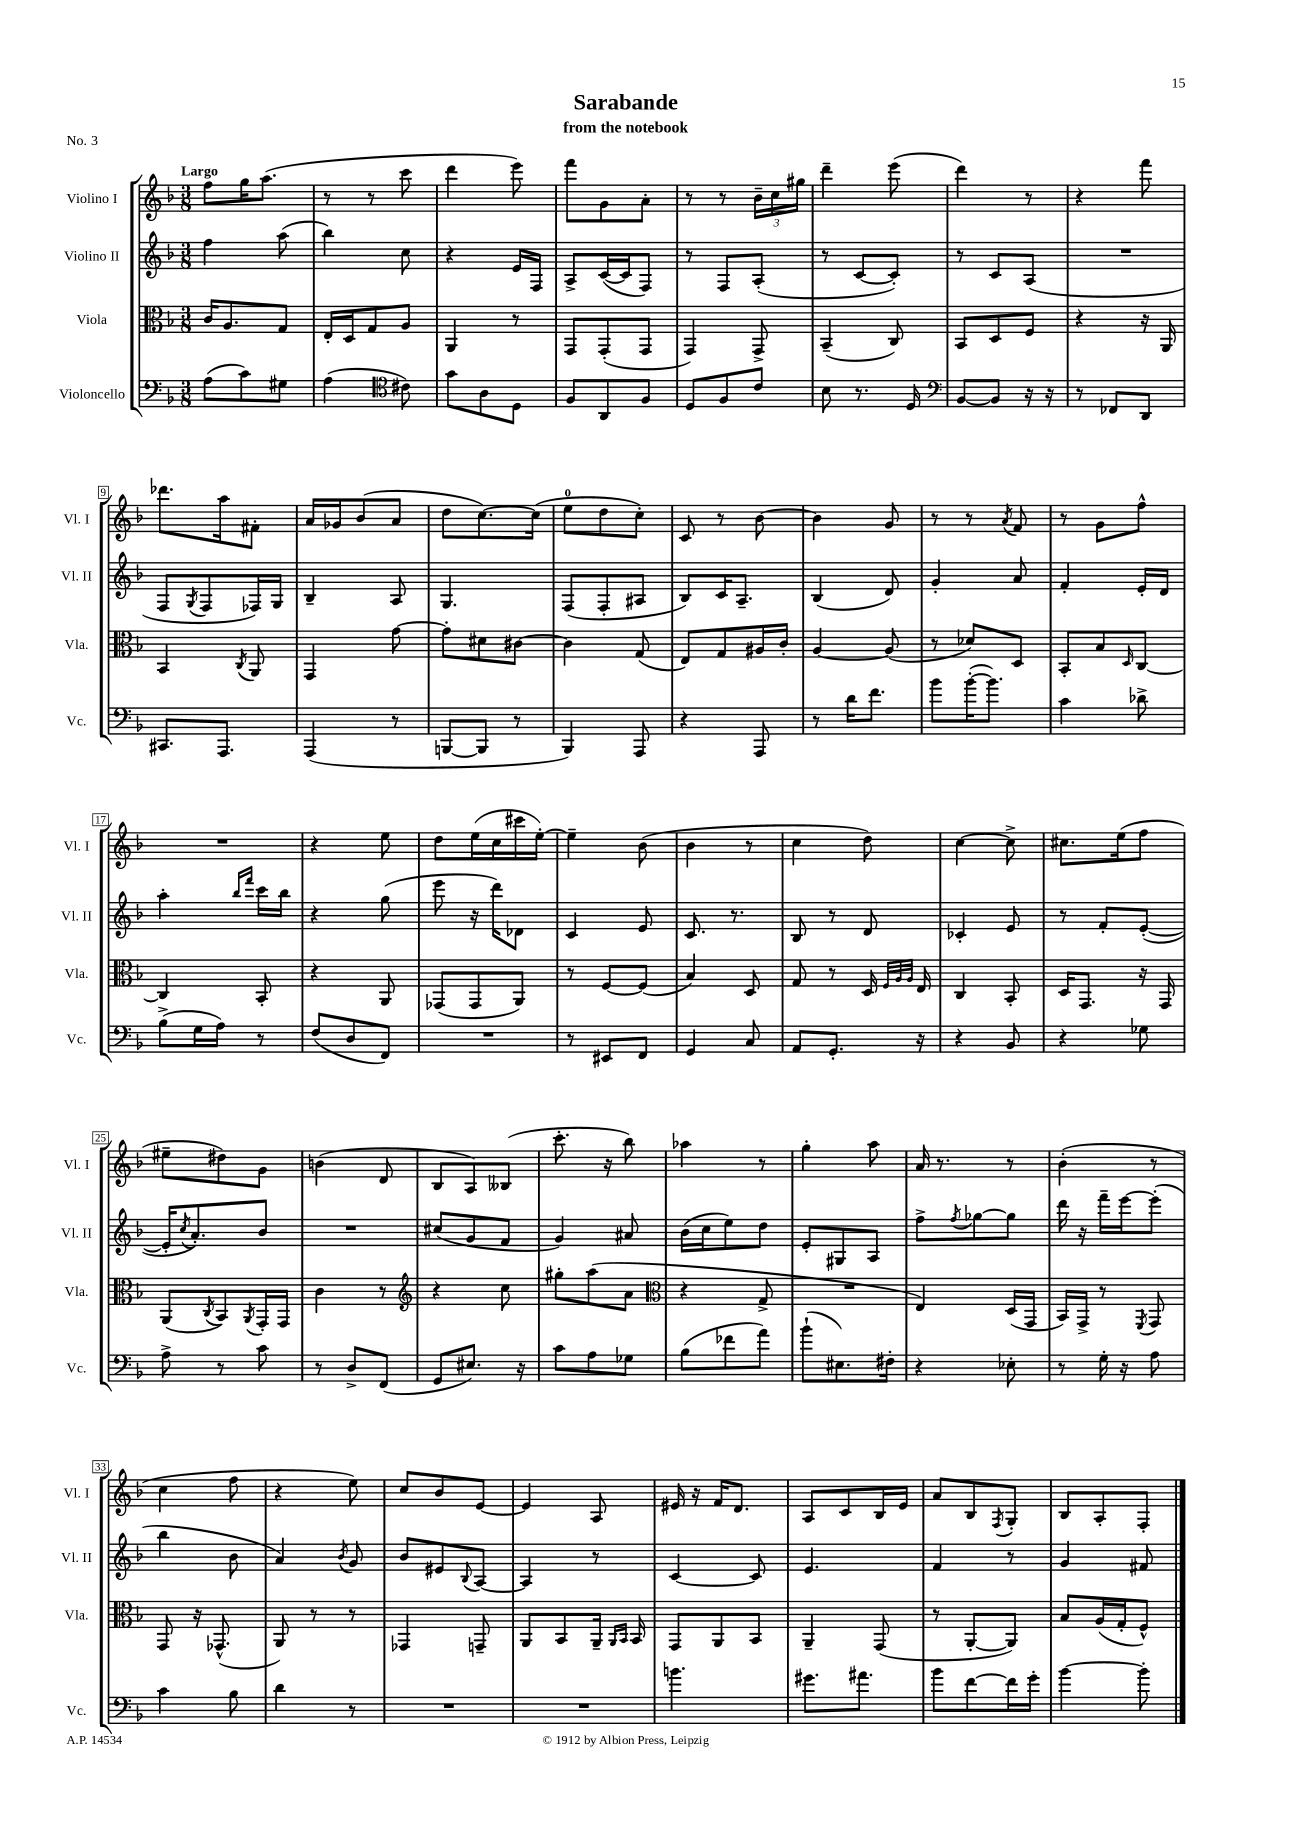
\header { title = "Sarabande" subtitle = "from the notebook" piece = "No. 3" }
<<
\new StaffGroup <<
\new Staff = "s0" \with { instrumentName = "Violino I" shortInstrumentName = "Vl. I" } {
    \clef treble \key f \major \numericTimeSignature \time 3/8 \tempo "Largo"
    f''8 g''16 a''8.( |
    r8 r8 c'''8 |
    d'''4 e'''8) |
    f'''8 g'8 a'8-. |
    r8 r8 \tuplet 3/2 { bes'16-- c''16 gis''16 } |
    d'''4-- e'''8( |
    d'''4) r8 |
    r4 f'''8 |
    des'''8. a''16 fis'8-. |
    a'16 ges'16 bes'8( a'8 |
    d''8 c''8.~) c''16( |
    e''8-0 d''8 c''8-.) |
    c'8 r8 bes'8~ |
    bes'4 g'8 |
    r8 r8 \acciaccatura { a'8 } f'8 |
    r8 g'8 f''8-^ |
    R4. |
    r4 e''8 |
    d''8 e''16( c''16 cis'''16 e''16~-.) |
    e''4-- bes'8( |
    bes'4 r8 |
    c''4 d''8) |
    c''4~ c''8-> |
    cis''8. e''16( f''8 |
    eis''8-- dis''8) g'8 |
    b'4( d'8 |
    bes8 a8) beses8( |
    c'''8.-. r16 bes''8) |
    aes''4 r8 |
    g''4-. a''8 |
    a'16 r8. r8 |
    bes'4-.( r8 |
    c''4 f''8 |
    r4 e''8) |
    c''8 bes'8 e'8~ |
    e'4 a8 |
    eis'16 r16 f'16 d'8. |
    a8 c'8 bes16 e'16 |
    a'8 bes8 \acciaccatura { f8 } g8-. |
    bes8 a8-. f8-. \bar "|." |
}
\new Staff = "s1" \with { instrumentName = "Violino II" shortInstrumentName = "Vl. II" } {
    \clef treble \key f \major \numericTimeSignature \time 3/8
    f''4 a''8( |
    bes''4) c''8 |
    r4 e'16 f16 |
    a8-> c'16~( c'16 f8) |
    r8 f8 a8-.( |
    r8 c'8~ c'8-.) |
    r8 c'8 a8( |
    R4. |
    f8 \acciaccatura { g8 } f8 fes16) g16 |
    bes4-- a8 |
    g4. |
    f8( f8-. ais8 |
    bes8) c'16 a8.-- |
    bes4( d'8) |
    g'4-. a'8 |
    f'4-. e'16-. d'16 |
    a''4-. \grace { bes''16 f'''16 } c'''16 bes''16 |
    r4 g''8( |
    e'''8 r16 d'''16) des'8 |
    c'4 e'8 |
    c'8. r8. |
    bes8 r8 d'8 |
    ces'4-. e'8 |
    r8 f'8-. e'8~-.( |
    e'16-. \acciaccatura { c''8 } a'8.-.) bes'8 |
    R4. |
    cis''8( g'8 f'8 |
    g'4) ais'8 |
    bes'16( c''16 e''8) d''8 |
    e'8-. gis8 a8 |
    f''8-> \acciaccatura { f''8 } ges''8~ ges''8 |
    d'''16 r16 f'''16-- e'''16~ e'''8-.( |
    bes''4 bes'8 |
    a'4) \acciaccatura { bes'8 } g'8 |
    bes'8 eis'8 \appoggiatura { bes8 } a8~ |
    a4 r8 |
    c'4~ c'8 |
    e'4. |
    f'4 r8 |
    g'4 fis'8 \bar "|." |
}
\new Staff = "s2" \with { instrumentName = "Viola" shortInstrumentName = "Vla." } {
    \clef alto \key f \major \numericTimeSignature \time 3/8
    c'16 a8. g8 |
    e16-. d16 g8 a8 |
    a,4 r8 |
    g,8 g,8-.( g,8 |
    g,4) g,8-> |
    bes,4--( c8) |
    bes,8 d8 f8 |
    r4 r16 a,16 |
    bes,4 \acciaccatura { c8 } a,8 |
    g,4 g'8~ |
    g'8-. dis'8 cis'8~ |
    cis'4 g8( |
    e8) g8 ais16 c'16-. |
    a4~ a8( |
    r8 des'8) d8 |
    bes,8-. bes8 \grace { d16 } c8~ |
    c4 bes,8-. |
    r4 a,8 |
    ges,8( ges,8 a,8) |
    r8 f8~ f8( |
    bes4) d8 |
    g8 r8 d16 \grace { f32 a32 a32 } e16 |
    c4 bes,8-. |
    d16 g,8. r16 g,16 |
    a,8( \acciaccatura { c8 } bes,8) \acciaccatura { a,8 } g,16-. g,16 |
    c'4 r8 |
    \clef treble r4 c''8 |
    gis''8-. a''8( a'8 |
    \clef alto r4 g8-> |
    R4. |
    e4) d16( g,16 |
    bes,16) g,16-> r8 \acciaccatura { f,8 } g,8 |
    g,8 r16 ges,8.-^( |
    a,8) r8 r8 |
    ges,4 g,8-- |
    a,8 bes,8 a,16-- \grace { a,16 bes,16 } bes,16 |
    g,8 a,8 bes,8 |
    a,4-- g,8( |
    r8 a,8~-. a,8) |
    bes8 a16( g16-. f8-^) \bar "|." |
}
\new Staff = "s3" \with { instrumentName = "Violoncello" shortInstrumentName = "Vc." } {
    \clef bass \key f \major \numericTimeSignature \time 3/8
    a8( c'8) gis8 |
    a4( \clef tenor cis'8) |
    g'8 a8 d8 |
    f8 a,8 f8 |
    d8 f8 c'8 |
    bes8 r8. d16 |
    \clef bass bes,8~ bes,8 r16 r16 |
    r8 fes,8 d,8 |
    cis,8. a,,8. |
    a,,4( r8 |
    b,,8~ b,,8 r8 |
    bes,,4) a,,8 |
    r4 a,,8 |
    r8 d'16 f'8. |
    bes'8 bes'16~-.( bes'8.) |
    c'4 des'8-> |
    bes8->( g16 a16) r8 |
    f8( d8 f,8) |
    R4. |
    r8 eis,8 f,8 |
    g,4 c8 |
    a,8 g,8.-. r16 |
    r4 bes,8 |
    r4 ges8 |
    a8-> r8 c'8 |
    r8 d8-> f,8( |
    g,8 eis8.) r16 |
    c'8 a8 ges8 |
    bes8( fes'8 a'8) |
    bes'8-!( eis8.) fis16-. |
    r4 ees8-. |
    r8 g16-. r16 a8 |
    c'4 bes8 |
    d'4 r8 |
    R4. |
    R4. |
    b'4. |
    gis'8. ais'8. |
    bes'8 f'8~ f'16 g'16-. |
    bes'4~ bes'8-. \bar "|." |
}
>>
>>
\layout { \context { \Score \override BarNumber.stencil = #(make-stencil-boxer 0.1 0.3 ly:text-interface::print) } }
